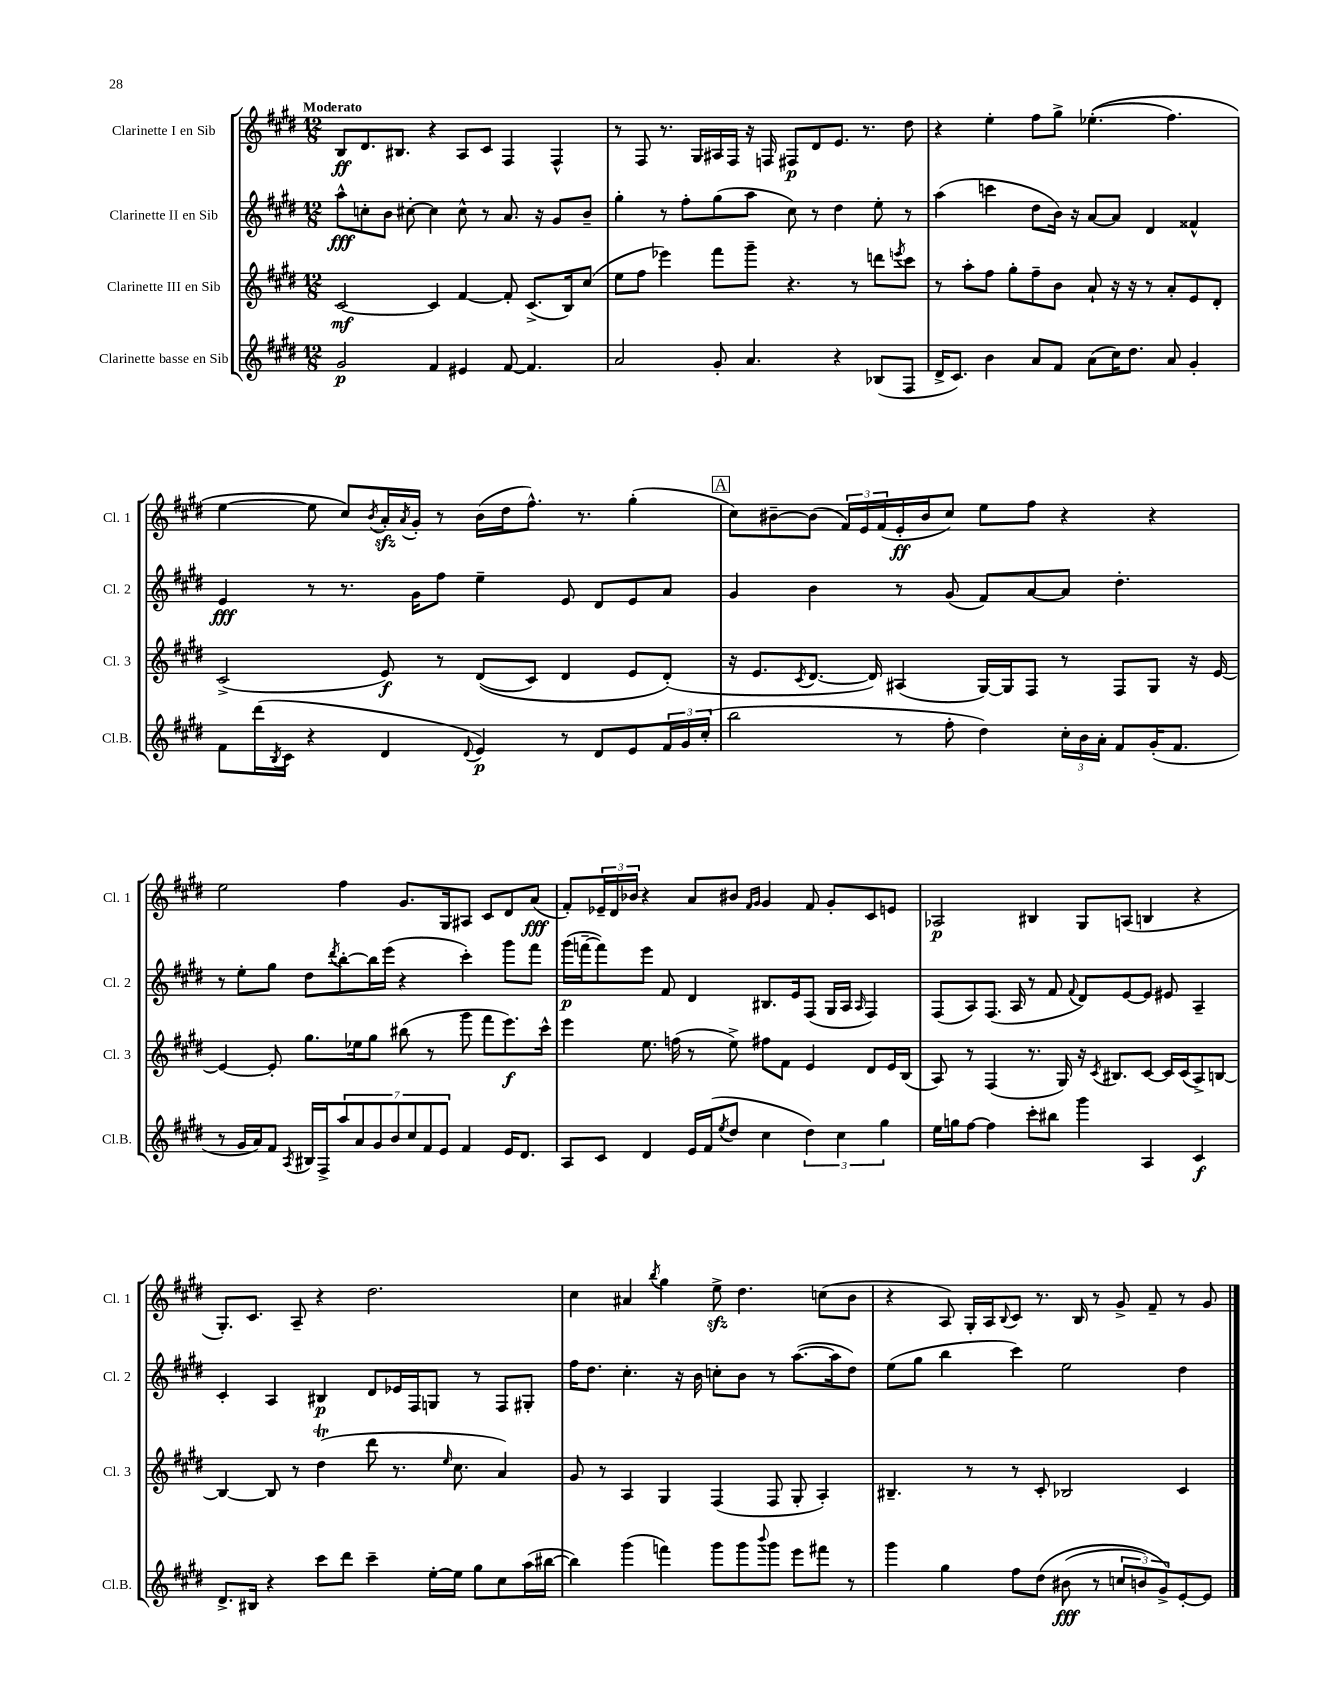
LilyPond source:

<<
\new StaffGroup <<
\new Staff = "s0" \with { instrumentName = "Clarinette I en Sib" shortInstrumentName = "Cl. 1" } {
    \clef treble \key e \major \numericTimeSignature \time 12/8 \tempo "Moderato"
    b8\ff dis'8. bis8. r4 a8 cis'8 fis4 fis4-^ |
    r8 fis8 r8. gis16 ais16 fis16 r16 f16 fis8\p dis'8 e'8. r8. dis''8 |
    r4 e''4-. fis''8 gis''8-> ees''4.-.(\( fis''4.) |
    e''4~ e''8 cis''8\) \acciaccatura { b'8 } a'16-.\sfz \acciaccatura { a'8 } gis'16-. r8 b'16( dis''16 fis''8.-^) r8. gis''4-.( |
    \mark \markup { \box "A" } cis''8) bis'8~-- bis'8( \tuplet 3/2 { fis'16) e'16 fis'16( } e'16-.\ff bis'16 cis''8) e''8 fis''8 r4 r4 |
    e''2 fis''4 gis'8. gis16 ais8 cis'8 dis'8 a'8\fff( |
    fis'8-.) \tuplet 3/2 { ees'16-- dis'16 bes'16 } r4 a'8 bis'8 \grace { fis'16 gis'16 } gis'4 fis'8 gis'8-. cis'8 e'8 |
    aes2\p bis4 gis8 a8( b4 r4 |
    gis8.-.) cis'8. a8-- r4 dis''2. |
    cis''4 ais'4 \acciaccatura { b''8 } gis''4 e''8->\sfz dis''4. c''8( b'8 |
    r4 a8) gis16-. a16 \appoggiatura { b8 } cis'8 r8. b16 r8 gis'8-> fis'8-- r8 gis'8 \bar "|." |
}
\new Staff = "s1" \with { instrumentName = "Clarinette II en Sib" shortInstrumentName = "Cl. 2" } {
    \clef treble \key e \major \numericTimeSignature \time 12/8
    a''8-^\fff c''8-. b'8 cis''8~-. cis''4 cis''8-^ r8 a'8. r16 gis'8 b'8-- |
    gis''4-. r8 fis''8-. gis''8( a''8 cis''8) r8 dis''4 e''8-. r8 |
    a''4( c'''4 dis''8 b'16) r16 a'8~ a'8 dis'4 fisis'4-^ |
    e'4\fff r8 r8. gis'16 fis''8 e''4-- e'8 dis'8 e'8 a'8 |
    \mark \markup { \box "A" } gis'4 b'4 r8 gis'8( fis'8) a'8~ a'8 dis''4.-. |
    r8 e''8-. gis''8 dis''8 \acciaccatura { dis'''8 } b''8~-. b''16 e'''16( r4 cis'''4-.) gis'''8 fis'''8 |
    gis'''16\p( f'''16~-- f'''8) e'''8 fis'8 dis'4 bis8. e'16 fis8( gis16 a16 \grace { a16 } fis4) |
    fis8( a8) fis8.( a16 r8 fis'8 \appoggiatura { fis'8 } dis'8) e'8~ e'8 eis'8 a4-- |
    cis'4-. a4 bis4\p dis'8 ees'16 fis16 g8 r8 fis8 gis8-. |
    fis''16 dis''8. cis''4.-. r16 b'16 c''8-. b'8 r8 a''8.~( a''16 dis''8) |
    e''8( gis''8 b''4 cis'''4) e''2 dis''4 \bar "|." |
}
\new Staff = "s2" \with { instrumentName = "Clarinette III en Sib" shortInstrumentName = "Cl. 3" } {
    \clef treble \key e \major \numericTimeSignature \time 12/8
    cis'2~\mf cis'4 fis'4~ fis'8-. cis'8.->( b16) cis''8( |
    e''8 fis''8 ees'''4) fis'''8 gis'''8-- r4. r8 d'''8 \acciaccatura { e'''8 } cis'''8 |
    r8 a''8-. fis''8 gis''8-. fis''8-- b'8 a'8-! r16 r16 r8 a'8-. e'8 dis'8-. |
    cis'2->( e'8\f) r8 dis'8(\( cis'8) dis'4 e'8 dis'8-.(\) |
    \mark \markup { \box "A" } r16 e'8. \acciaccatura { cis'8 } dis'8.~ dis'16) ais4( gis16~) gis16 fis8 r8 fis8 gis8 r16 e'16~ |
    e'4~ e'8-. gis''8. ees''16 gis''8 bis''8( r8 gis'''8 fis'''8 e'''8.\f) cis'''16-^ |
    e'''4 e''8. f''16( r8 e''8->) fis''8 fis'8 e'4 dis'8 e'16 b16( |
    a8) r8 fis4( r8. gis16) r16 \acciaccatura { cis'8 } bis8. cis'8~ cis'16 cis'16( a8->) b8~ |
    b4~ b8 r8 dis''4\trill( dis'''8 r8. \grace { e''16 } cis''8. a'4) |
    gis'8 r8 a4 gis4 fis4( fis8 gis8-. a4-.) |
    bis4.-- r8 r8 cis'8-. bes2 cis'4 \bar "|." |
}
\new Staff = "s3" \with { instrumentName = "Clarinette basse en Sib" shortInstrumentName = "Cl.B." } {
    \clef treble \key e \major \numericTimeSignature \time 12/8
    gis'2\p fis'4 eis'4 fis'8~ fis'4. |
    a'2 gis'8-. a'4. r4 bes8( fis8 |
    dis'16-> cis'8.) b'4 a'8 fis'8 a'8( cis''16) dis''8. a'8 gis'4-. |
    fis'8 dis'''16( \acciaccatura { b8 } cis'16 r4 dis'4 \appoggiatura { dis'8 } e'4\p) r8 dis'8 e'8 \tuplet 3/2 { fis'16 gis'16 cis''16-.( } |
    \mark \markup { \box "A" } b''2 r8 fis''8-. dis''4) \tuplet 3/2 { cis''16-. b'16 a'16-. } fis'8 gis'16-.( fis'8. |
    r8 gis'16 a'16) fis'8 \acciaccatura { a8 } bis16 fis16-> \tuplet 7/4 { a''8 a'8 gis'8 b'8 cis''8 fis'8 e'8 } fis'4 e'16 dis'8. |
    a8 cis'8 dis'4 e'16 fis'16( \acciaccatura { e''8 } dis''8 cis''4 \tuplet 3/2 { dis''4) cis''4 gis''4 } |
    e''16 g''16 fis''8~ fis''4 cis'''8-. bis''8 gis'''4 a4 cis'4\f |
    dis'8.-> bis16 r4 cis'''8 dis'''8 cis'''4-- e''16~-. e''16 gis''8 cis''8 a''16( bis''16~ |
    bis''4) gis'''4( f'''4) gis'''8 gis'''8 \appoggiatura { b'''8 } gis'''8 e'''8 fis'''8 r8 |
    gis'''4 gis''4 fis''8 dis''8\( bis'8\fff( r8 \tuplet 3/2 { c''8 b'8) gis'8->\) } e'8~-. e'8 \bar "|." |
}
>>
>>
\layout { \context { \Score \remove "Bar_number_engraver" } }
